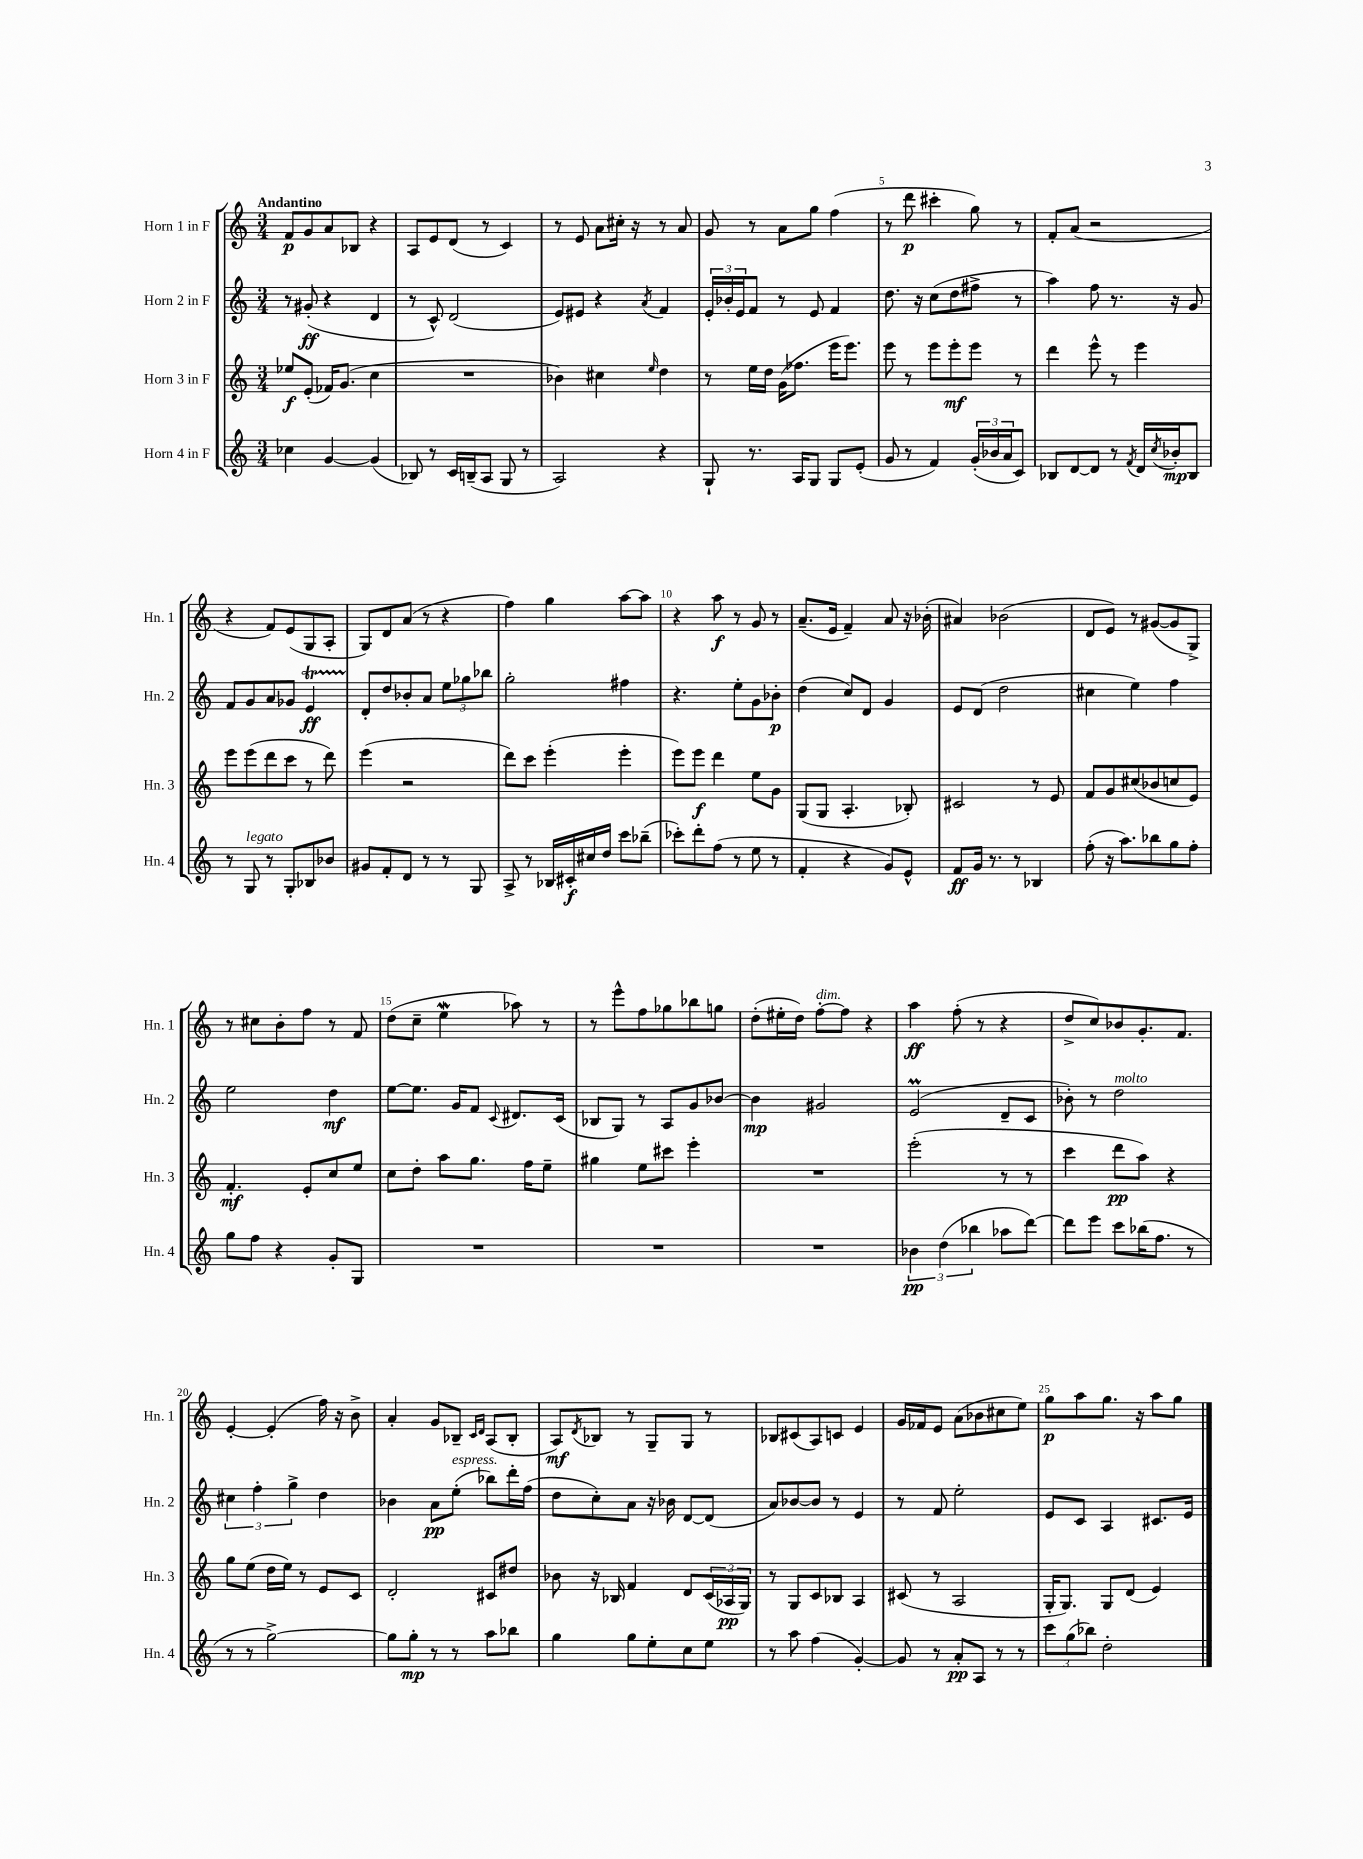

**kern	**kern	**kern	**kern
*staff4	*staff3	*staff2	*staff1
*clefG2	*clefG2	*clefG2	*clefG2
*k[]	*k[]	*k[]	*k[]
*M3/4	*M3/4	*M3/4	*M3/4
4cc-\	8ee-/L	8r	8f/L
.	(8e'/J	(8g#'/	8g/
[4g/	16f-/LK)	4r	8a/
.	(8.g/J	.	.
.	.	.	8B-/J
(4g/]	4cc\	4d/	4r
=	=	=	=
8B-/)	2.r	8r	8A/L
8r	.	8c^^/)	8e/
16c/LL	.	(2d/	(8d/J
(16B~/J	.	.	.
8A/J	.	.	8r
8G/	.	.	4c/)
8r	.	.	.
=	=	=	=
2A/)	4b-\)	8e/L)	8r
.	.	8e#/J	8e/
.	4cc#\	4r	8a\L
.	.	.	16cc#'\Jk
.	.	.	16r
.	16qqee/	8qa/	.
4r	4dd\	4f/	8r
.	.	.	8a/
=	=	=	=
8G`/	8r	24e'/LL	8g/
.	.	24b-'/	.
.	.	24e/J	.
8.r	16ee\LL	8f/J	8r
.	16dd\JJ	.	.
.	(16g\LK	8r	8a\L
16A/LK	8.ff-\J	.	.
8G/J	.	8e/	8gg\J
8G/L	16eee\LK	4f/	(4ff\
.	8.eee\J)	.	.
(8e'/J	.	.	.
=	=	=	=
8g/	8eee\	8.dd\	8r
8r	8r	.	8ddd\
.	.	16r	.
4f/)	8eee\L	(8cc\L	4ccc#'\
.	8eee'\	8dd\	.
(24g'/LL	8eee\J	8ff#^\J	8gg\)
24b-/	.	.	.
24a/J	.	.	.
8c/J)	8r	8r	8r
=	=	=	=
8B-/L	4ddd\	4aa\)	8f'/L
[8d/	.	.	(8a/J
8d/]J	8eee^^\	8ff\	2r
8r	8r	8.r	.
8qf/	.	.	.
16d/LL	4eee\	.	.
8qcc/	.	.	.
16b-'/J	.	16r	.
8B-/J	.	8g/	.
=	=	=	=
8r	8eee\L	8f/L	4r
8G/	(8eee\	8g/	.
8r	8ddd\	8a/	8f/L)
8G'/L	8ccc\J	8g-/J	(8e/
8B-/	8r	4e/	8G/
8b-/J	8ddd\)	.	8A'/J
=	=	=	=
8g#/L	(4eee\	8d'/L	8G/L)
8f'/	.	8dd/	8d/
8d/J	2r	8b-'/	(8a/J
8r	.	8a/J	8r
8r	.	12ee\L	4r
.	.	12gg-\	.
8G/	.	.	.
.	.	12bb-\J	.
=	=	=	=
8A^/	8ddd\L)	2gg'\	4ff\)
8r	8ccc\J	.	.
16B-/LL	(4eee'\	.	4gg\
16c#'/	.	.	.
16cc#/	.	.	.
16dd/JJ	.	.	.
8ccc\L	4eee'\	4ff#\	[8aa\L
(8bb-~\J	.	.	8aa\]J
=	=	=	=
8ccc-'\L)	8eee\L)	4.r	4r
8ddd'\	8eee\J	.	.
(8ff\J	4ddd\	.	8aa\
8r	.	8ee'\L	8r
8ee\	8ee\L	8g\	8g/
8r	8g\J	8b-'\J	8r
=	=	=	=
4f'/	(8G/L	(4dd\	(8.a~/L
.	8G/J	.	.
.	.	.	16e/Jk
4r	4.A'/	8cc/L)	4f~/)
.	.	8d/J	.
8g/L)	.	4g/	8a/
8e^^/J	8B-'/)	.	16r
.	.	.	(16b-'\
=	=	=	=
8f/L	2c#/	8e/L	4a#/)
16g/Jk	.	(8d/J	.
8.r	.	.	.
.	.	2dd\	(2b-\
8r	.	.	.
4B-/	8r	.	.
.	8e/	.	.
=	=	=	=
(8ff'\	8f/L	4cc#\	8d/L
16r	8g/	.	8e/J)
8.aa\L)	.	.	.
.	(8cc#/	4ee\)	8r
8bb-\	8b-/	.	([8g#/L
8gg\	8cc/	4ff\	8g#/]
8ff'\J	8e/J)	.	8G^/J)
=	=	=	=
8gg\L	4.f'/	2ee\	8r
8ff\J	.	.	8cc#\L
4r	.	.	8b'\
.	8e'/L	.	8ff\J
8g'/L	8cc/	4dd\	8r
8G/J	8ee/J	.	8f/
=	=	=	=
2.r	8cc\L	[8ee\L	(8dd\L
.	8dd'\J	8.ee\]J	8cc~\J
.	8aa\L	.	4ee\
.	.	16g/LK	.
.	8.gg\J	8f/J	.
.	.	8qqc/	.
.	.	8.d#/L	8aa-\)
.	16ff\LK	.	.
.	8ee~\J	.	8r
.	.	(16c/Jk	.
=	=	=	=
2.r	4gg#\	8B-/L	8r
.	.	8G/J)	8eee^^\L
.	8ee\L	8r	8ff\
.	8ccc#\J	8A/L	8gg-\
.	4eee'\	8g/	8bb-\
.	.	[8b-/J	8gg\J
=	=	=	=
2.r	2.r	4b-\]	(8dd'\L
.	.	.	16ee#'\L
.	.	.	16dd\JJ)
.	.	2g#/	[8ff'\L
.	.	.	8ff\]J
.	.	.	4r
=	=	=	=
6b-\	(2eee'\	(2e/	4aa\
(6dd\	.	.	.
.	.	.	(8ff'\
6bb-\	.	.	.
.	.	.	8r
8aa-\L	8r	8d~/L	4r
[8ddd\J)	8r	8c/J	.
=	=	=	=
8ddd\]L	4ccc\	8b-'\)	8dd^/L
8eee\J	.	8r	8cc/)
8ccc\L	8ddd\L	2dd\	8b-/
(16bb-\K	8aa\J)	.	8.g'/
8.ff\J	.	.	.
.	4r	.	.
.	.	.	8.f/J
8r	.	.	.
=	=	=	=
8r	8gg\L	6cc#\	[4e'/
8r	(8ee\J	.	.
.	.	6ff'\	.
[2gg^\)	16dd\LL	.	(4e'/]
.	16ee\JJ)	.	.
.	.	6gg^\	.
.	8r	.	.
.	8e/L	4dd\	16ff\)
.	.	.	16r
.	8c/J	.	8b^\
=	=	=	=
8gg\]L	2d'/	4b-\	4a'/
8gg'\J	.	.	.
8r	.	8a\L	8g/L
8r	.	(8ee'\J	8B-~/J
.	.	.	16qqc/LL
.	.	.	16qqd/JJ
8aa\L	8c#/L	8bb-\L)	(8A/L
8bb-\J	8dd#/J	16ddd'\L	8B-'/J
.	.	(16ff\JJ	.
=	=	=	=
4gg\	8b-\	8dd\L	8A/L)
.	.	.	8qd/
.	16r	8cc'\)	8B-/J
.	16B-/	.	.
8gg\L	4f/	8a\J	8r
8ee'\	.	16r	8G~/L
.	.	16b-\	.
8cc\	8d/L	[8d/L	8G/J
8ee\J	(24c/L	(8d/]J	8r
.	24A-/	.	.
.	24G/JJ)	.	.
=	=	=	=
8r	8r	8a/L)	8B-/L
8aa\	8G/L	[8b-/	(8c#/
(4ff\	8c/	8b-/]J	8A/)
.	8B-/J	8r	8c/J
[4g'/)	4A/	4e/	4e/
=	=	=	=
8g/]	(8c#/	8r	16g/LL
.	.	.	16f-/J
8r	8r	8f/	8e/J
8a'/L	2A/	2ee'\	(8a\L
8A/J	.	.	8b-\
8r	.	.	8cc#\
8r	.	.	8ee\J)
=	=	=	=
12ccc\L	16G'/LK	8e/L	8gg\L
.	8.G/J)	.	.
(12gg\	.	.	.
.	.	8c/J	8aa\
12bb-\J)	.	.	.
2dd'\	8G/L	4A/	8.gg\J
.	(8d/J	.	.
.	.	.	16r
.	4e/)	8.c#/L	8aa\L
.	.	.	8gg\J
.	.	16e/Jk	.
==	==	==	==
*-	*-	*-	*-
